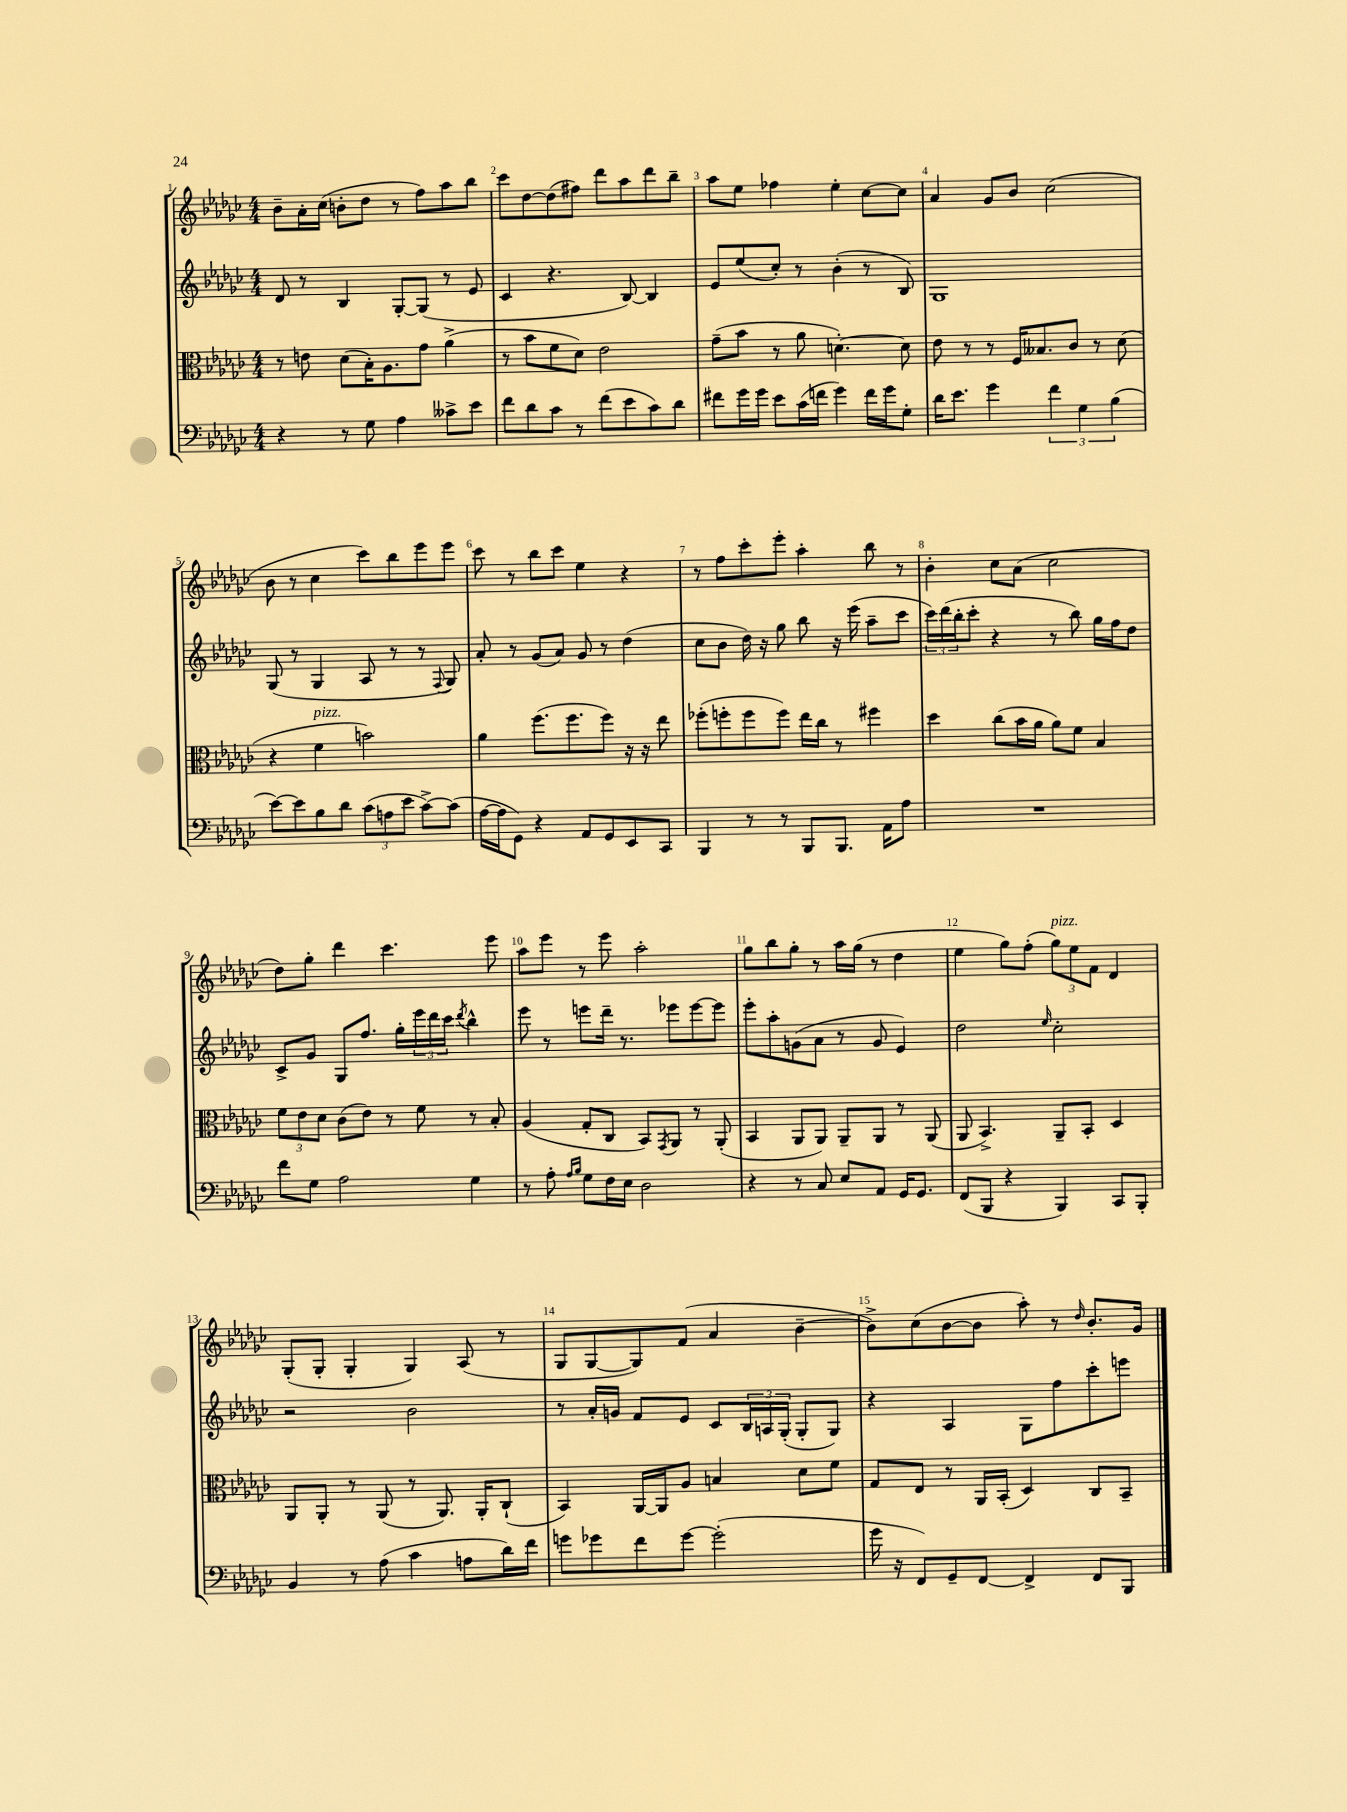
<<
\new StaffGroup <<
\new Staff = "s0" {
    \clef treble \key ges \major \numericTimeSignature \time 4/4
    bes'8-- aes'16-. ces''16( b'8-. des''8 r8 f''8) aes''8 bes''8 |
    ces'''8 des''8~ des''8( fis''8) des'''8 aes''8 des'''8 bes''8-- |
    aes''8 ees''8 fes''4 ees''4-. ces''8~ ces''8 |
    aes'4 ges'8 bes'8 ces''2( |
    bes'8 r8 ces''4 ces'''8) bes''8 ees'''8 ees'''8 |
    ces'''8 r8 bes''8 ces'''8 ees''4 r4 |
    r8 f''8 ces'''8-. ees'''8-. aes''4-. bes''8 r8 |
    bes'4-. ces''8 aes'8( ces''2 |
    des''8) ges''8-. des'''4 ces'''4. ees'''8 |
    aes''8 ees'''8 r8 ees'''8 aes''2-. |
    ges''8 bes''8 ges''8-. r8 aes''16 ges''16( r8 des''4 |
    ees''4 ges''8) f''8-.( \tuplet 3/2 { ges''8^\markup { \italic "pizz." }) ees''8 f'8 } des'4 |
    ges8-.( ges8-. ges4-. ges4) aes8( r8 |
    ges8 ges8~ ges8) f'8( aes'4 bes'4~-- |
    bes'8->) ces''8( bes'8~ bes'8 aes''8-.) r8 \grace { des''16 } bes'8.-. ges'16 \bar "|." |
}
\new Staff = "s1" {
    \clef treble \key ges \major \numericTimeSignature \time 4/4
    des'8 r8 bes4 ges8~-. ges8( r8 ees'8 |
    ces'4 r4. bes8~) bes4 |
    ees'8 ees''8( ces''8-.) r8 bes'4-.( r8 bes8) |
    ges1 |
    ges8( r8 ges4 aes8 r8 r8 \appoggiatura { f8 } ges8) |
    aes'8-. r8 ges'8( aes'8) ges'8 r8 des''4( |
    ces''8 bes'8 des''16) r16 ges''8 bes''8 r16 ees'''16( aes''8-- ces'''8 |
    \tuplet 3/2 { ces'''16) des'''16( bes''16-. } ces'''8-. r4 r8 bes''8) ges''16 f''16 des''8 |
    ces'8-> ges'8 ges8 f''8. ges''16-. \tuplet 3/2 { ees'''16 des'''16 ces'''16 } \acciaccatura { des'''8 } bes''4-^ |
    ees'''8 r8 e'''8 des'''16-- r8. ees'''8 ees'''8~ ees'''8 |
    ees'''8-. aes''8-. g'8( aes'8 r8 g'8 ees'4) |
    des''2 \grace { ees''16 } ces''2-. |
    r2 bes'2 |
    r8 aes'16-. g'16 f'8 ees'8 ces'8 \tuplet 3/2 { bes16 a16 ges16-.( } ges8-. ges8) |
    r4 aes4 ges8 f''8 ces'''8-. e'''8 \bar "|." |
}
\new Staff = "s2" {
    \clef alto \key ges \major \numericTimeSignature \time 4/4
    r8 e'8 des'8( bes16-.) aes8. ges'8 aes'4->( |
    r8 bes'8 f'8 des'8) ees'2 |
    ges'8--( bes'8 r8 aes'8 d'4.~-.) d'8 |
    ees'8 r8 r8 f16 beses8. ces'8 r8 des'8( |
    r4 f'4^\markup { \italic "pizz." } b'2) |
    aes'4 f''8.( f''8. f''8) r16 r16 ees''8 |
    fes''8-.( f''8-. f''8 f''8) ees''16 ces''16 r8 fis''4 |
    des''4 ces''8( bes'16 aes'16 aes'8) f'8 bes4 |
    \tuplet 3/2 { f'8 ees'8 des'8 } ces'8( ees'8) r8 f'8 r8 bes8-. |
    aes4( ges8-. ces8 bes,8) \acciaccatura { ges,8 } aes,8 r8 aes,8-.( |
    bes,4 aes,8 aes,8) aes,8-- aes,8 r8 aes,8( |
    aes,8 bes,4.->) aes,8-- bes,8-. des4 |
    aes,8 aes,8-. r8 aes,8( r8 aes,8.) aes,16-. ces8-!( |
    bes,4) aes,16~ aes,16 aes8 b4 des'8 f'8 |
    ges8 ees8 r8 aes,16 bes,16-.( des4) ces8 bes,8-- \bar "|." |
}
\new Staff = "s3" {
    \clef bass \key ges \major \numericTimeSignature \time 4/4
    r4 r8 ges8 aes4 ceses'8-> ees'8 |
    f'8 des'8 ces'8 r8 f'8( ees'8 ces'8) des'8 |
    fis'8 ges'16 ges'16 ees'8 ces'16( f'16 ges'4) f'16 ges'16 ges8-. |
    des'16 ees'8. ges'4 \tuplet 3/2 { f'4 ges4 bes4( } |
    ees'8~) ees'8 bes8 des'8 \tuplet 3/2 { ces'8( a8 ees'8 } ces'8~->) ces'8( |
    aes16~ aes16 ges,8) r4 aes,8 ges,8 ees,8 ces,8 |
    bes,,4 r8 r8 bes,,8 bes,,8. aes,16 aes8 |
    R1 |
    f'8 ges8 aes2 ges4 |
    r8 aes8-. \grace { aes16 bes16 } ges8 f16 ees16 des2 |
    r4 r8 ces8 ees8 aes,8 ges,16 ges,8. |
    f,8( bes,,8 r4 bes,,4) ces,8 bes,,8-. |
    bes,4 r8 aes8( ces'4 a8 des'16) f'16 |
    g'8 ges'8 f'8 ges'8~ ges'2-.( |
    ges'16 r16 f,8) ges,8-- f,8~ f,4-> f,8 bes,,8 \bar "|." |
}
>>
>>
\layout { \context { \Score \override BarNumber.break-visibility = ##(#f #t #t) barNumberVisibility = #all-bar-numbers-visible } }
